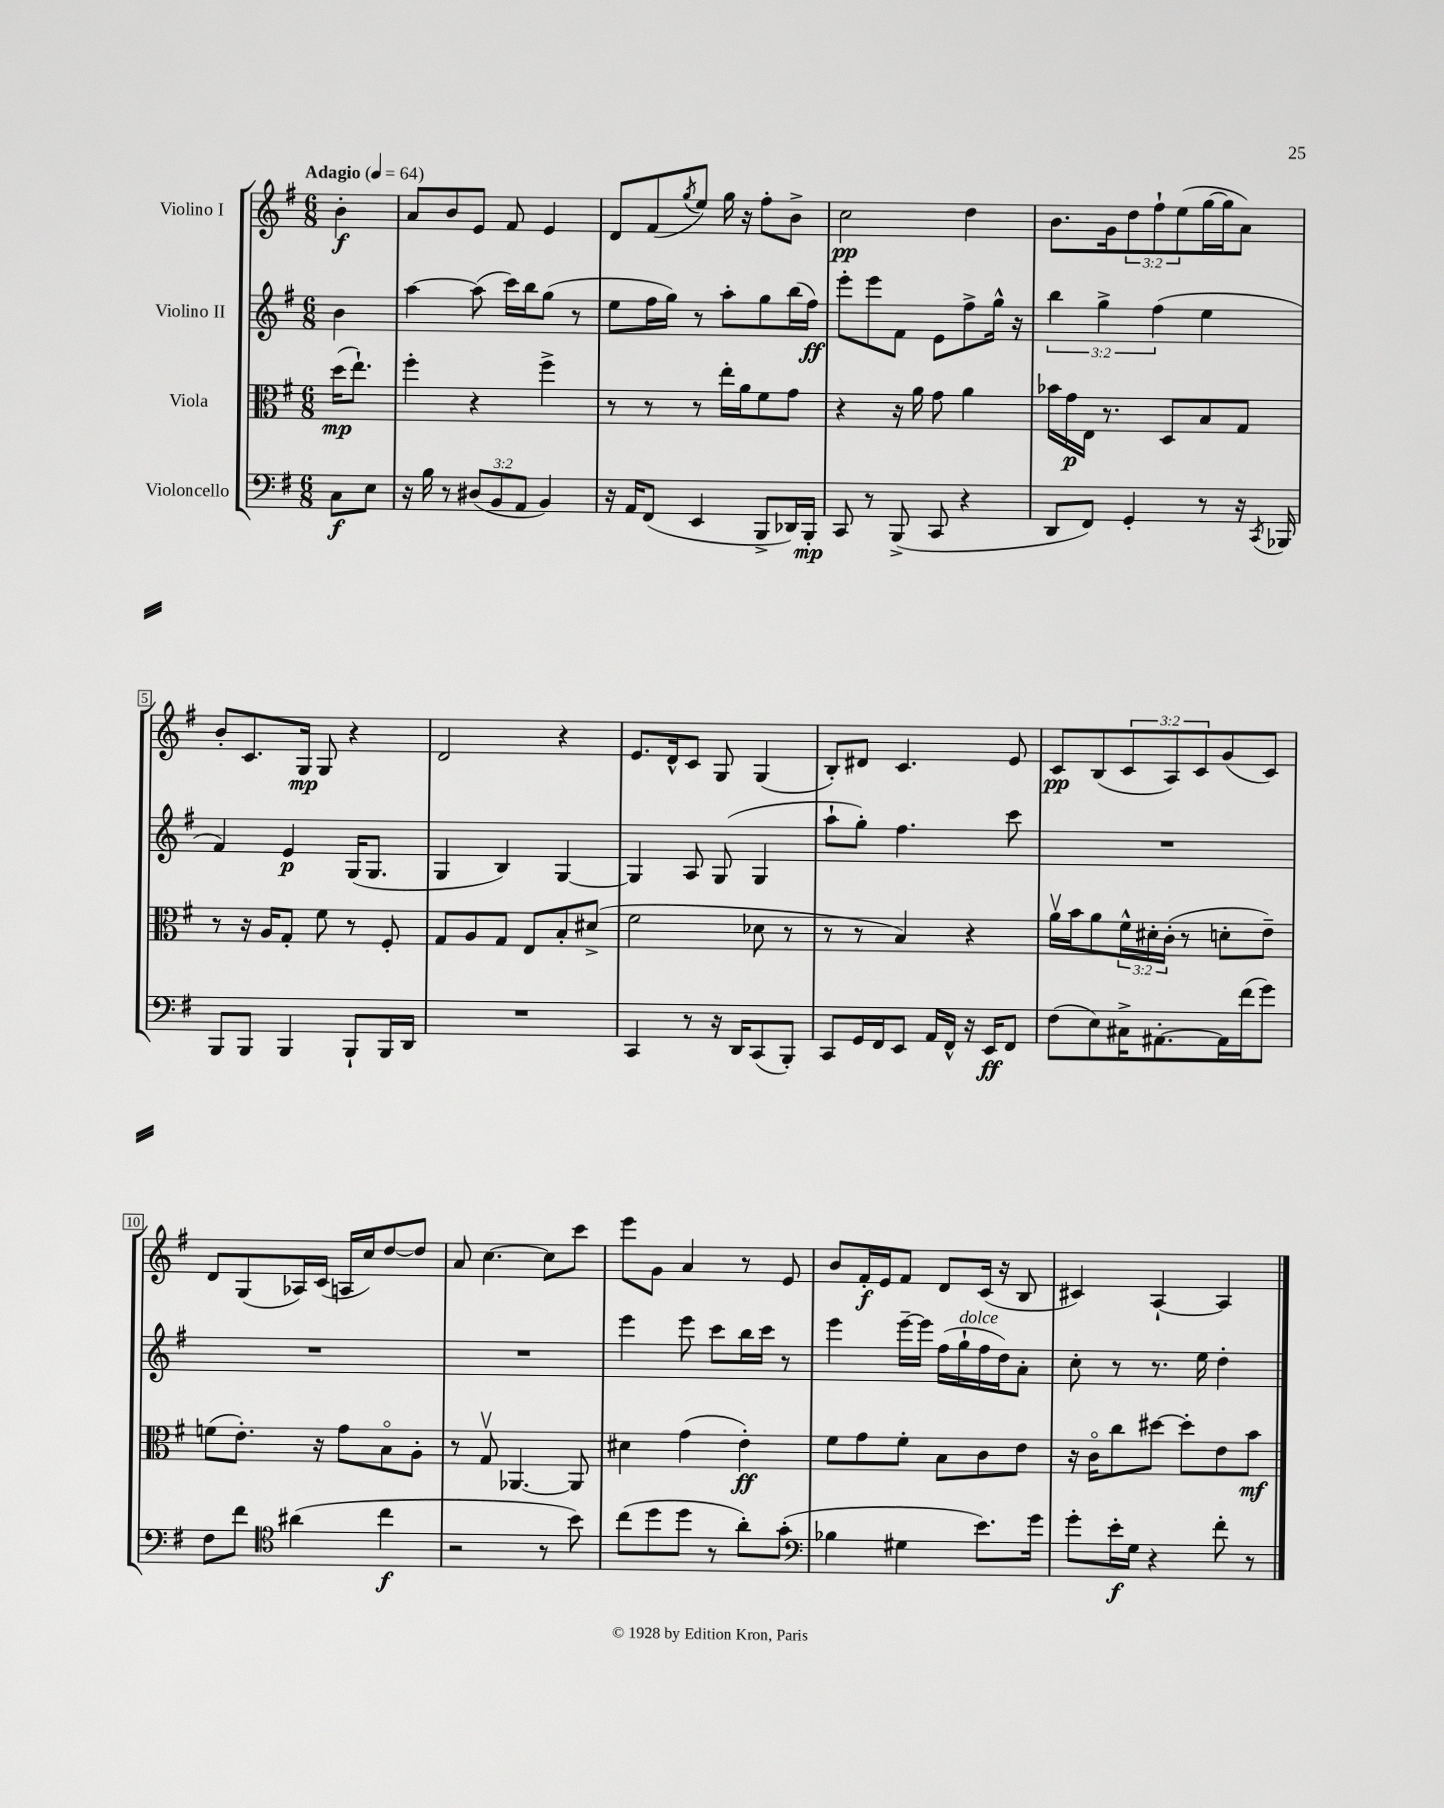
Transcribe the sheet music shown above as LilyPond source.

<<
\new StaffGroup <<
\new Staff = "s0" \with { instrumentName = "Violino I" } {
    \clef treble \key g \major \numericTimeSignature \time 6/8 \override Staff.TupletNumber.text = #tuplet-number::calc-fraction-text \partial 4 \tempo "Adagio" 4 = 64
    b'4-.\f |
    a'8 b'8 e'8 fis'8 e'4 |
    d'8 fis'8( \acciaccatura { g''8 } e''8) g''16 r16 fis''8-. b'8-> |
    c''2\pp d''4 |
    b'8. g'16 \tuplet 3/2 { d''8 fis''8-! e''8( } g''16~ g''16 a'8) |
    b'8-. c'8. g16\mp g8 r4 |
    d'2 r4 |
    e'8. d'16-^ c'8 g8 g4( |
    b8-.) dis'8 c'4. e'8 |
    c'8\pp b8( \tuplet 3/2 { c'8 a8) c'8 } g'8( c'8) |
    d'8 g8( aes16) c'16( a16 c''16) d''8~ d''8 |
    a'8 c''4.~ c''8 c'''8 |
    e'''8 g'8 a'4 r8 e'8 |
    b'8 fis'16-.\f e'16 fis'8 d'8 c'16( r16 b8 |
    cis'4) a4~-! a4 \bar "|." |
}
\new Staff = "s1" \with { instrumentName = "Violino II" } {
    \clef treble \key g \major \numericTimeSignature \time 6/8 \override Staff.TupletNumber.text = #tuplet-number::calc-fraction-text \partial 4
    b'4 |
    a''4~ a''8( c'''16) b''16 g''8( r8 |
    e''8 fis''16 g''16) r8 a''8-. g''8 b''16( fis''16\ff) |
    e'''8-. e'''8 fis'8 e'8 fis''8-> g''16-^ r16 |
    \tuplet 3/2 { b''4 g''4-> fis''4( } e''4 |
    fis'4) e'4\p g16( g8. |
    g4 b4) g4~ |
    g4 a8 g8( g4 |
    a''8-! g''8-.) fis''4. c'''8 |
    R2. |
    R2. |
    R2. |
    e'''4 e'''8 c'''8 b''16 c'''16 r8 |
    e'''4 e'''16~-- e'''16 fis''16( g''16-!^\markup { \italic "dolce" } fis''16 d''16) a'8-. |
    c''8-. r8 r8. e''16 d''4-. \bar "|." |
}
\new Staff = "s2" \with { instrumentName = "Viola" } {
    \clef alto \key g \major \numericTimeSignature \time 6/8 \override Staff.TupletNumber.text = #tuplet-number::calc-fraction-text \partial 4
    d''16\mp( e''8.-!) |
    fis''4-. r4 fis''4-> |
    r8 r8 r8 e''16-. a'16 fis'8 g'8 |
    r4 r16 a'16 g'8 a'4 |
    bes'16 g'16\p e16 r8. d8 b8 g8 |
    r8 r16 a16 g8-. fis'8 r8 fis8-. |
    g8 a8 g8 e8 b8-. dis'8->( |
    fis'2 des'8 r8 |
    r8 r8 b4) r4 |
    a'16\upbow b'16 a'8 \tuplet 3/2 { fis'16-^ dis'16-. c'16-.( } r8 d'8-. e'8--) |
    f'8( e'8.-.) r16 g'8 b8\flageolet a8-. |
    r8 g8\upbow aes,4.~ aes,8 |
    dis'4 g'4( e'4-.\ff) |
    fis'8 g'8 fis'8-. b8 c'8 e'8 |
    r16 c'16\flageolet c''8 dis''8~ dis''8-. e'8 b'8\mf \bar "|." |
}
\new Staff = "s3" \with { instrumentName = "Violoncello" } {
    \clef bass \key g \major \numericTimeSignature \time 6/8 \override Staff.TupletNumber.text = #tuplet-number::calc-fraction-text \partial 4
    c8\f e8 |
    r16 b16 r8 \tuplet 3/2 { dis8( b,8 a,8 } b,4) |
    r16 a,16 fis,8( e,4 b,,8-> des,16) b,,16-.\mp |
    c,8 r8 b,,8->( c,8 r4 |
    d,8 fis,8) g,4-. r8 r16 \acciaccatura { c,8 } bes,,16 |
    b,,8 b,,8 b,,4 b,,8-! b,,16 d,16 |
    R2. |
    c,4 r8 r16 d,16 c,8( b,,8-.) |
    c,8 g,16 fis,16 e,8 a,16 fis,16-^ r16 e,16\ff fis,8 |
    fis8( e8) cis16-> ais,8.~-. ais,16 fis'16( g'8) |
    fis8 fis'8 \clef tenor ais'4( c''4\f |
    r2 r8 b'8) |
    c''8( d''8 d''8 r8 a'8-.) g'8-.( |
    \clef bass bes4 gis4 e'8.) g'16 |
    g'8-. e'16-.\f g16 r4 fis'8-. r8 \bar "|." |
}
>>
>>
\layout { \context { \Score \override BarNumber.stencil = #(make-stencil-boxer 0.1 0.3 ly:text-interface::print) } }
